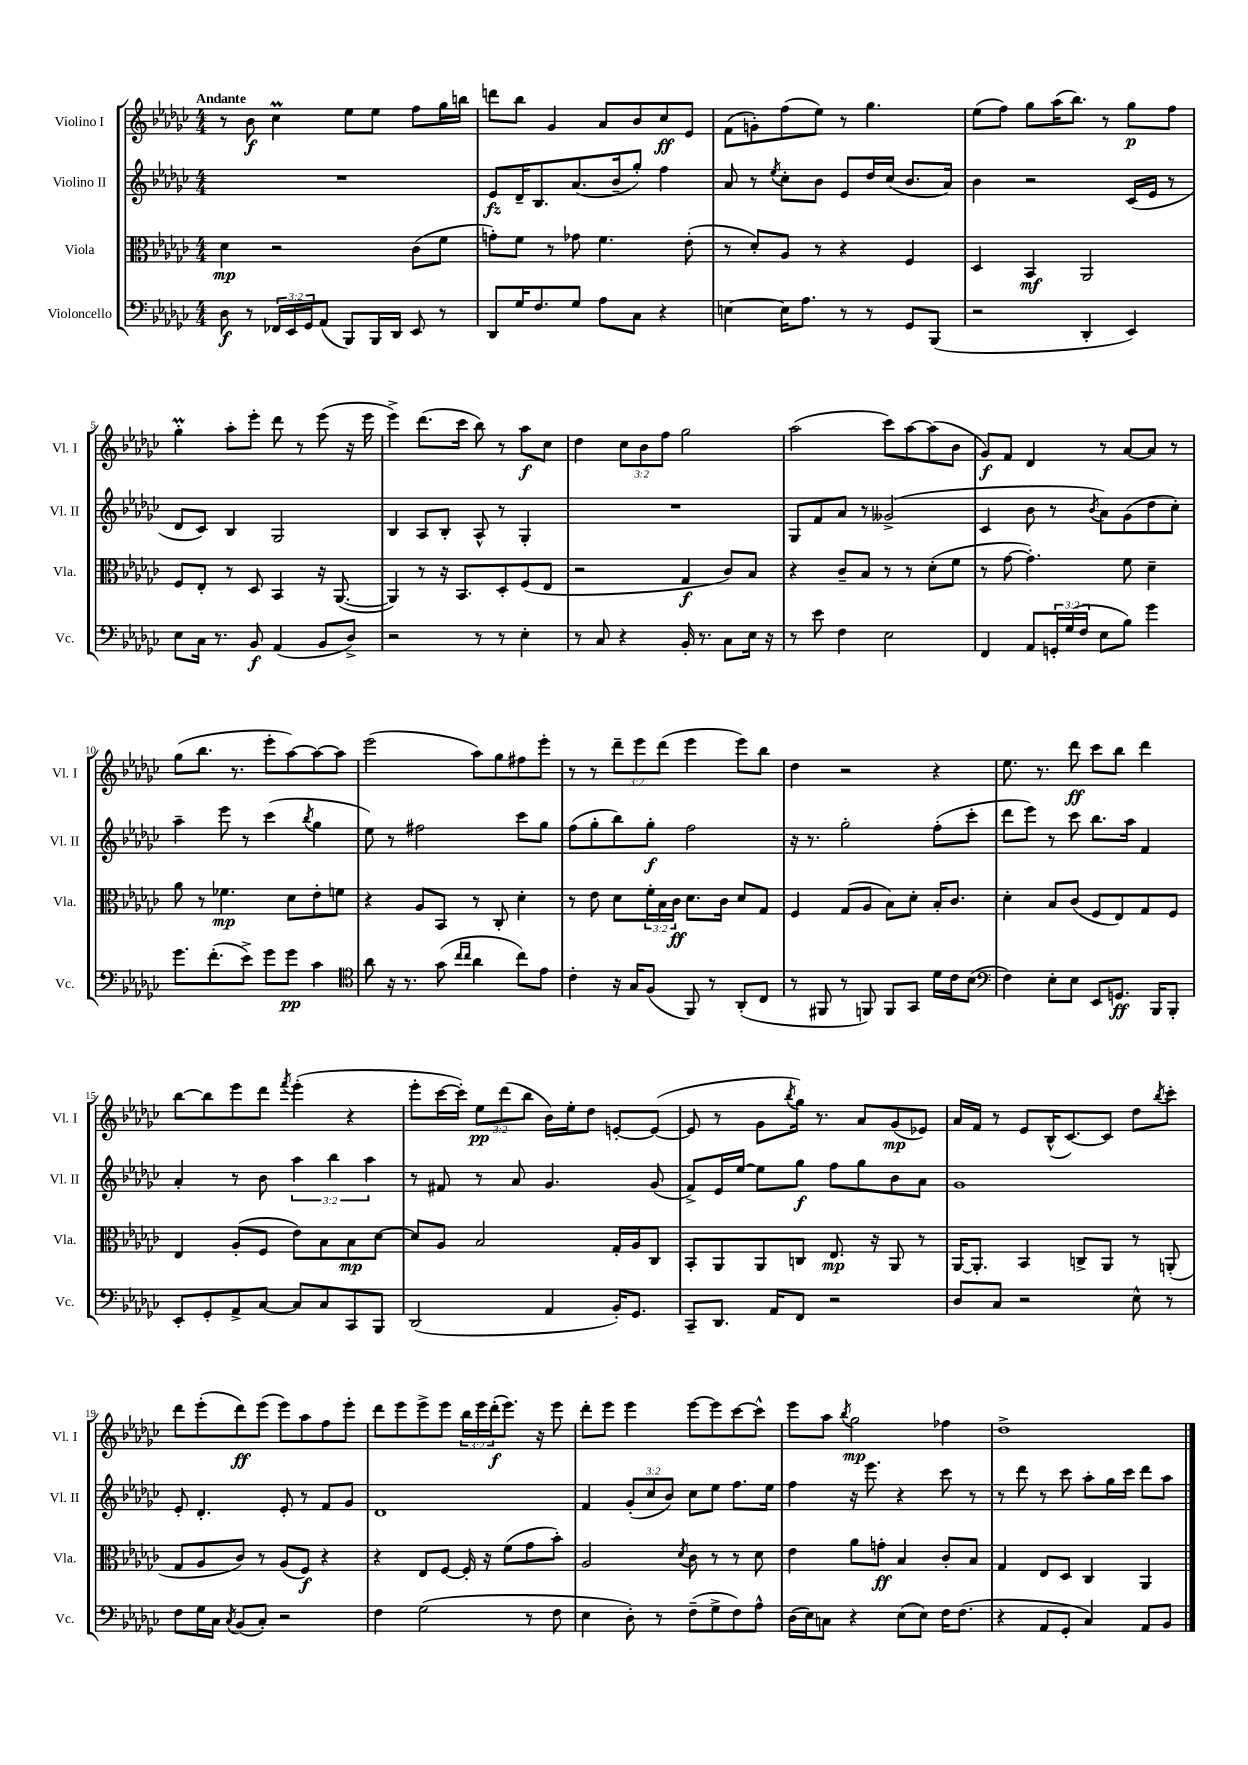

**kern	**dynam	**kern	**dynam	**kern	**dynam	**kern	**dynam
*part4	*part4	*part3	*part3	*part2	*part2	*part1	*part1
*staff4	*staff4	*staff3	*staff3	*staff2	*staff2	*staff1	*staff1
*I"Violoncello	*	*I"Viola	*	*I"Violino II	*	*I"Violino I	*
*I'Vc.	*	*I'Vla.	*	*I'Vl. II	*	*I'Vl. I	*
*clefF4	*	*clefC3	*	*clefG2	*	*clefG2	*
*k[b-e-a-d-g-c-]	*	*k[b-e-a-d-g-c-]	*	*k[b-e-a-d-g-c-]	*	*k[b-e-a-d-g-c-]	*
*M4/4	*	*M4/4	*	*M4/4	*	*M4/4	*
=1	=1	=1	=1	=1	=1	=1	=1
!	!	!	!	!	!	!LO:TX:a:B:t=Andante	!
8D-\	f	4d-\	mp	1r	.	8r	.
8r	.	.	.	.	.	8b-\	f
24FF-X/LL	.	2r	.	.	.	4cc-M\	.
24EE-/	.	.	.	.	.	.	.
24GG-/J	.	.	.	.	.	.	.
(8AA-/J	.	.	.	.	.	.	.
8BBB-/L)	.	.	.	.	.	8ee-\L	.
16BBB-/L	.	.	.	.	.	8ee-\J	.
16DD-/JJ	.	.	.	.	.	.	.
8EE-/	.	(8c-\L	.	.	.	8ff\L	.
8r	.	8f\J	.	.	.	16gg-\L	.
.	.	.	.	.	.	16bbn\JJ	.
=2	=2	=2	=2	=2	=2	=2	=2
8DD-/L	.	8gn'\L)	.	8e-/L	fz	8dddn\L	.
16G-/K	.	8f\J	.	16d-~/K	.	8bb-\J	.
8.F/	.	.	.	8.B-/	.	.	.
.	.	8r	.	.	.	4g-/	.
8G-/J	.	8g-X\	.	(8.a-/	.	.	.
8A-\L	.	4.f\	.	.	.	8a-/L	.
.	.	.	.	16b-~/k	.	.	.
8C-\J	.	.	.	8gg-'/J)	.	8b-/	.
4r	.	.	.	4ff\	.	8cc-/	ff
.	.	(8e-'\	.	.	.	8e-/J	.
=3	=3	=3	=3	=3	=3	=3	=3
[4En\	.	8r	.	8a-/	.	(8f\L	.
.	.	8d-'/L)	.	8r	.	8gn'\)	.
.	.	.	.	8qee-/	.	.	.
16E\KL]	.	8A-/J	.	8cc-'\L	.	(8ff\	.
8.A-\J	.	.	.	.	.	.	.
.	.	8r	.	8b-\J	.	8ee-\J)	.
8r	.	4r	.	8e-/L	.	8r	.
8r	.	.	.	16dd-/L	.	4.gg-\	.
.	.	.	.	(16cc-/JJ	.	.	.
8GG-/L	.	4F/	.	8.b-/L	.	.	.
(8BBB-/J	.	.	.	.	.	.	.
.	.	.	.	16a-/Jk)	.	.	.
=4	=4	=4	=4	=4	=4	=4	=4
2r	.	4D-/	.	4b-\	.	(8ee-\L	.
.	.	.	.	.	.	8ff\J)	.
.	.	4BB-/	mf	2r	.	8gg-\L	.
.	.	.	.	.	.	(16aa-\K	.
.	.	.	.	.	.	8.bb-\J)	.
4DD-'/	.	2AA-/	.	.	.	.	.
.	.	.	.	.	.	8r	.
4EE-/)	.	.	.	(16c-/LL	.	8gg-\L	p
.	.	.	.	16e-/JJ	.	.	.
.	.	.	.	8r	.	8ff\J	.
!!LO:LB:g=z
=5	=5	=5	=5	=5	=5	=5	=5
8E-\L	.	8F/L	.	8d-/L	.	4gg-M'\	.
16C-\Jk	.	8E-'/J	.	8c-/J)	.	.	.
8.r	.	.	.	.	.	.	.
.	.	8r	.	4B-/	.	8aa-'\L	.
8BB-/	f	8D-/	.	.	.	8eee-'\J	.
(4AA-/	.	4BB-/	.	2G-/	.	8ddd-\	.
.	.	.	.	.	.	8r	.
8BB-/L	.	16r	.	.	.	(8eee-\	.
.	.	([8.AA-/	.	.	.	.	.
8D-^/J)	.	.	.	.	.	16r	.
.	.	.	.	.	.	16eee-\	.
=6	=6	=6	=6	=6	=6	=6	=6
2r	.	4AA-/])	.	4B-/	.	4eee-^\)	.
.	.	8r	.	8A-/L	.	(8.ddd-\L	.
.	.	16r	.	8B-'/J	.	.	.
.	.	8.BB-/L	.	.	.	16ccc-\Jk	.
8r	.	.	.	8A-^^/	.	8bb-\)	.
8r	.	8D-'/	.	8r	.	8r	.
4E-'\	.	(8F/	.	4G-'/	.	8aa-\L	f
.	.	8E-/J	.	.	.	8cc-\J	.
=7	=7	=7	=7	=7	=7	=7	=7
8r	.	2r	.	1r	.	4dd-\	.
8C-/	.	.	.	.	.	.	.
4r	.	.	.	.	.	12cc-\L	.
.	.	.	.	.	.	12b-\	.
.	.	.	.	.	.	12ff\J	.
16BB-'/	.	4G-/	f	.	.	2gg-\	.
8.r	.	.	.	.	.	.	.
8C-\L	.	8c-/L)	.	.	.	.	.
16E-\Jk	.	8B-/J	.	.	.	.	.
16r	.	.	.	.	.	.	.
=8	=8	=8	=8	=8	=8	=8	=8
8r	.	4r	.	8G-/L	.	(2aa-\	.
8e-\	.	.	.	8f/	.	.	.
4F\	.	8c-~/L	.	8a-/J	.	.	.
.	.	8B-/J	.	8r	.	.	.
2E-\	.	8r	.	(2g--X^/	.	8ccc-\L)	.
.	.	8r	.	.	.	[8aa-\	.
.	.	(8d-'\L	.	.	.	(8aa-\]	.
.	.	8f\J	.	.	.	8b-\J	.
=9	=9	=9	=9	=9	=9	=9	=9
4FF/	.	8r	.	4c-/	.	8g-/L)	f
.	.	[8g-\	.	.	.	8f/J	.
8AA-/L	.	4.g-'\])	.	8b-\	.	4d-/	.
24GGn'/L	.	.	.	8r	.	.	.
(24G-/	.	.	.	.	.	.	.
24F/JJ	.	.	.	.	.	.	.
.	.	.	.	8qb-/	.	.	.
8E-\L	.	.	.	8a-\L)	.	8r	.
8B-\J)	.	8f\	.	(8g-\	.	[8a-/L	.
4g-\	.	4d-~\	.	8dd-\	.	8a-/J]	.
.	.	.	.	8cc-'\J)	.	8r	.
!!LO:LB:g=z
=10	=10	=10	=10	=10	=10	=10	=10
8.g-\L	.	8a-\	.	4aa-~\	.	(8gg-\L	.
.	.	8r	.	.	.	8.bb-\J	.
(8.f'\	.	.	.	.	.	.	.
.	.	4.f-X\	mp	8eee-\	.	.	.
.	.	.	.	.	.	8.r	.
8e-^\J)	.	.	.	8r	.	.	.
8g-\L	.	.	.	(4ccc-\	.	8eee-'\L	.
8g-\J	pp	8d-\L	.	.	.	[8aa-\)	.
.	.	.	.	8qbb-/	.	.	.
4c-\	.	8e-'\	.	4gg-\	.	8aa-\_	.
.	.	8fn\J	.	.	.	8aa-\J]	.
=11	=11	=11	=11	=11	=11	=11	=11
*clefC4	*	*	*	*	*	*	*
8a-\	.	4r	.	8ee-\)	.	(2eee-\	.
16r	.	.	.	8r	.	.	.
8.r	.	.	.	.	.	.	.
.	.	8A-/L	.	2ff#X\	.	.	.
(8g-\	.	8BB-/J	.	.	.	.	.
16qqcc-/LL	.	.	.	.	.	.	.
16qqcc-/JJ	.	.	.	.	.	.	.
4a-\	.	8r	.	.	.	8aa-\L)	.
.	.	8C-'/	.	.	.	8gg-\	.
8cc-\L)	.	4d-'\	.	8ccc-\L	.	8ff#X\	.
8e-\J	.	.	.	8gg-\J	.	8eee-'\J	.
=12	=12	=12	=12	=12	=12	=12	=12
4c-'\	.	8r	.	(8ff\L	.	8r	.
.	.	8e-\	.	8gg-'\	.	8r	.
16r	.	8d-\L	.	8bb-\)	.	12ddd-~\L	.
16G-/KL	.	.	.	.	.	.	.
.	.	.	.	.	.	12eee-\	.
(8F/J	.	24f'\L	.	8gg-'\J	f	.	.
.	.	24B-\	.	.	.	(12ddd-\J	.
.	.	24c-\JJ	ff	.	.	.	.
8FF/)	.	8.d-\L	.	2ff\	.	4eee-\	.
8r	.	.	.	.	.	.	.
.	.	16c-\Jk	.	.	.	.	.
(8AA-'/L	.	8d-/L	.	.	.	8eee-\L)	.
8C-/J	.	8G-/J	.	.	.	8bb-\J	.
=13	=13	=13	=13	=13	=13	=13	=13
8r	.	4F/	.	16r	.	4dd-\	.
.	.	.	.	8.r	.	.	.
8FF#X/	.	.	.	.	.	.	.
8r	.	(8G-/L	.	2gg-'\	.	2r	.
8FFn/)	.	8A-/J	.	.	.	.	.
8FF/L	.	8B-\L)	.	.	.	.	.
8GG-/J	.	8d-'\J	.	.	.	.	.
16d-\LL	.	16B-'/KL	.	(8ff'\L	.	4r	.
16c-\J	.	8.c-/J	.	.	.	.	.
(8B-\J	.	.	.	8ccc-'\J	.	.	.
=14	=14	=14	=14	=14	=14	=14	=14
*clefF4	*	*	*	*	*	*	*
4F\)	.	4d-'\	.	8ddd-\L	.	8.ee-\	.
.	.	.	.	8eee-\J)	.	.	.
.	.	.	.	.	.	8.r	.
8E-'\L	.	8B-/L	.	8r	.	.	.
8E-\J	.	(8c-/J	.	8ccc-\	.	8ddd-\	ff
8EE-/L	.	8F/L	.	8.bb-\L	.	8ccc-\L	.
8.GGn/J	ff	8E-/)	.	.	.	8bb-\J	.
.	.	.	.	16aa-\Jk	.	.	.
.	.	8G-/	.	4f/	.	4ddd-\	.
16BBB-/KL	.	.	.	.	.	.	.
8BBB-'/J	.	8F/J	.	.	.	.	.
!!LO:LB:g=z
=15	=15	=15	=15	=15	=15	=15	=15
8EE-'/L	.	4E-/	.	4a-'/	.	[8bb-\L	.
8GG-'/	.	.	.	.	.	8bb-\]	.
8AA-^/	.	(8A-'/L	.	8r	.	8eee-\	.
[8C-/J	.	8F/J	.	8b-\	.	8ddd-\J	.
.	.	.	.	.	.	8qfff/	.
8C-/L]	.	8e-\L)	.	6aa-\	.	(4eee-'\	.
8C-/	.	8B-\	.	.	.	.	.
.	.	.	.	6bb-\	.	.	.
8CC-/	.	8B-\	mp	.	.	4r	.
.	.	.	.	6aa-\	.	.	.
8BBB-/J	.	[8d-\J	.	.	.	.	.
=16	=16	=16	=16	=16	=16	=16	=16
(2DD-/	.	8d-/L]	.	8r	.	8eee-'\L	.
.	.	8A-/J	.	8f#X/	.	[16ccc-\L	.
.	.	.	.	.	.	16ccc-'\JJ])	.
.	.	2B-/	.	8r	.	12ee-\L	pp
.	.	.	.	.	.	(12ddd-\	.
.	.	.	.	8a-/	.	.	.
.	.	.	.	.	.	12bb-\J	.
4AA-/	.	.	.	4.g-/	.	16b-\LL)	.
.	.	.	.	.	.	16ee-'\J	.
.	.	.	.	.	.	8dd-\J	.
16BB-'/KL)	.	16G-'/LL	.	.	.	[8en'/L	.
8.GG-/J	.	16A-/J	.	.	.	.	.
.	.	8C-/J	.	(8g-/	.	(8e/J_	.
=17	=17	=17	=17	=17	=17	=17	=17
8CC-~/L	.	8BB-'/L	.	8f^/L)	.	8e/]	.
8.DD-/J	.	8AA-/	.	16e-/L	.	8r	.
.	.	.	.	[16ee-/JJ	.	.	.
.	.	8AA-/	.	8ee-\L]	.	8g-\L	.
16AA-/KL	.	.	.	.	.	.	.
.	.	.	.	.	.	8qbb-/	.
8FF/J	.	8Cn/J	.	8gg-\J	f	16gg-\Jk)	.
.	.	.	.	.	.	8.r	.
2r	.	8.E-/	mp	8ff\L	.	.	.
.	.	.	.	8gg-\	.	8a-/L	.
.	.	16r	.	.	.	.	.
.	.	8AA-/	.	8b-\	.	(8g-/	mp
.	.	8r	.	8a-\J	.	8e-X/J)	.
=18	=18	=18	=18	=18	=18	=18	=18
8D-/L	.	[16AA-/KL	.	1g-	.	16a-/LL	.
.	.	8.AA-'/J]	.	.	.	16f/JJ	.
8C-/J	.	.	.	.	.	8r	.
2r	.	4BB-/	.	.	.	8e-/L	.
.	.	.	.	.	.	(16B-^^/K	.
.	.	.	.	.	.	[8.c-/)	.
.	.	8Cn^/L	.	.	.	.	.
.	.	8AA-/J	.	.	.	8c-/J]	.
8E-^^\	.	8r	.	.	.	8dd-\L	.
.	.	.	.	.	.	8qbb-/	.
8r	.	(8AAn'/	.	.	.	8ccc-'\J	.
!!LO:LB:g=z
=19	=19	=19	=19	=19	=19	=19	=19
8F\L	.	8G-/L	.	8e-'/	.	8ddd-\L	.
16G-\L	.	8A-/	.	4.d-'/	.	(8eee-'\	.
16C-\JJ	.	.	.	.	.	.	.
8qC-/	.	.	.	.	.	.	.
(8BB-/L	.	8c-/J)	.	.	.	8ddd-\)	ff
8C-'/J)	.	8r	.	.	.	(8eee-\J	.
2r	.	(8A-/L	.	8e-'/	.	8eee-\L)	.
.	.	8F/J)	f	8r	.	8aa-\	.
.	.	4r	.	8f/L	.	8ff\	.
.	.	.	.	8g-/J	.	8eee-'\J	.
=20	=20	=20	=20	=20	=20	=20	=20
4F\	.	4r	.	1d-	.	8ddd-\L	.
.	.	.	.	.	.	8eee-\	.
(2G-\	.	8E-/L	.	.	.	8eee-^\	.
.	.	[8F/J	.	.	.	8eee-\J	.
.	.	16F'/]	.	.	.	24bb-\LL	.
.	.	.	.	.	.	24eee-\	.
.	.	16r	.	.	.	.	.
.	.	.	.	.	.	(24ddd-'\J	f
.	.	(8f\L	.	.	.	8.eee-\J)	.
8r	.	8g-\	.	.	.	.	.
.	.	.	.	.	.	16r	.
8F\	.	8b-'\J)	.	.	.	8eee-\	.
=21	=21	=21	=21	=21	=21	=21	=21
4E-\	.	2A-/	.	4f/	.	8ddd-'\L	.
.	.	.	.	.	.	8eee-\J	.
8D-'\)	.	.	.	(12g-'/L	.	4eee-\	.
.	.	.	.	12cc-/	.	.	.
8r	.	.	.	.	.	.	.
.	.	.	.	12b-/J)	.	.	.
.	.	8qd-/	.	.	.	.	.
(8F~\L	.	8c-\	.	8cc-\L	.	[8eee-\L	.
8G-^\	.	8r	.	8ee-\J	.	8eee-\]	.
8F\)	.	8r	.	8.ff\L	.	[8ccc-\	.
8A-^^\J	.	8d-\	.	.	.	8ccc-^^\J]	.
.	.	.	.	16ee-\Jk	.	.	.
=22	=22	=22	=22	=22	=22	=22	=22
(16D-\LL	.	4e-\	.	4ff\	.	8eee-\L	.
16E-\J)	.	.	.	.	.	.	.
8Cn\J	.	.	.	.	.	8aa-\J	.
.	.	.	.	.	.	8qbb-/	.
4r	.	8a-\L	.	16r	.	2gg-\	mp
.	.	.	.	8.eee-\	.	.	.
.	.	8gn'\J	ff	.	.	.	.
(8E-\L	.	4B-/	.	4r	.	.	.
8E-\J)	.	.	.	.	.	.	.
16F\KL	.	8c-'/L	.	8ccc-\	.	4ff-X\	.
(8.F\J	.	.	.	.	.	.	.
.	.	8B-/J	.	8r	.	.	.
=23	=23	=23	=23	=23	=23	=23	=23
4r	.	4G-/	.	8r	.	1dd-^	.
.	.	.	.	8ddd-\	.	.	.
8AA-/L	.	8E-/L	.	8r	.	.	.
8GG-'/J	.	8D-/J	.	8ccc-\	.	.	.
4C-/)	.	4C-/	.	8aa-'\L	.	.	.
.	.	.	.	16gg-\L	.	.	.
.	.	.	.	16ccc-\JJ	.	.	.
8AA-/L	.	4AA-/	.	8ddd-\L	.	.	.
8BB-/J	.	.	.	8aa-\J	.	.	.
==	==	==	==	==	==	==	==
*-	*-	*-	*-	*-	*-	*-	*-
